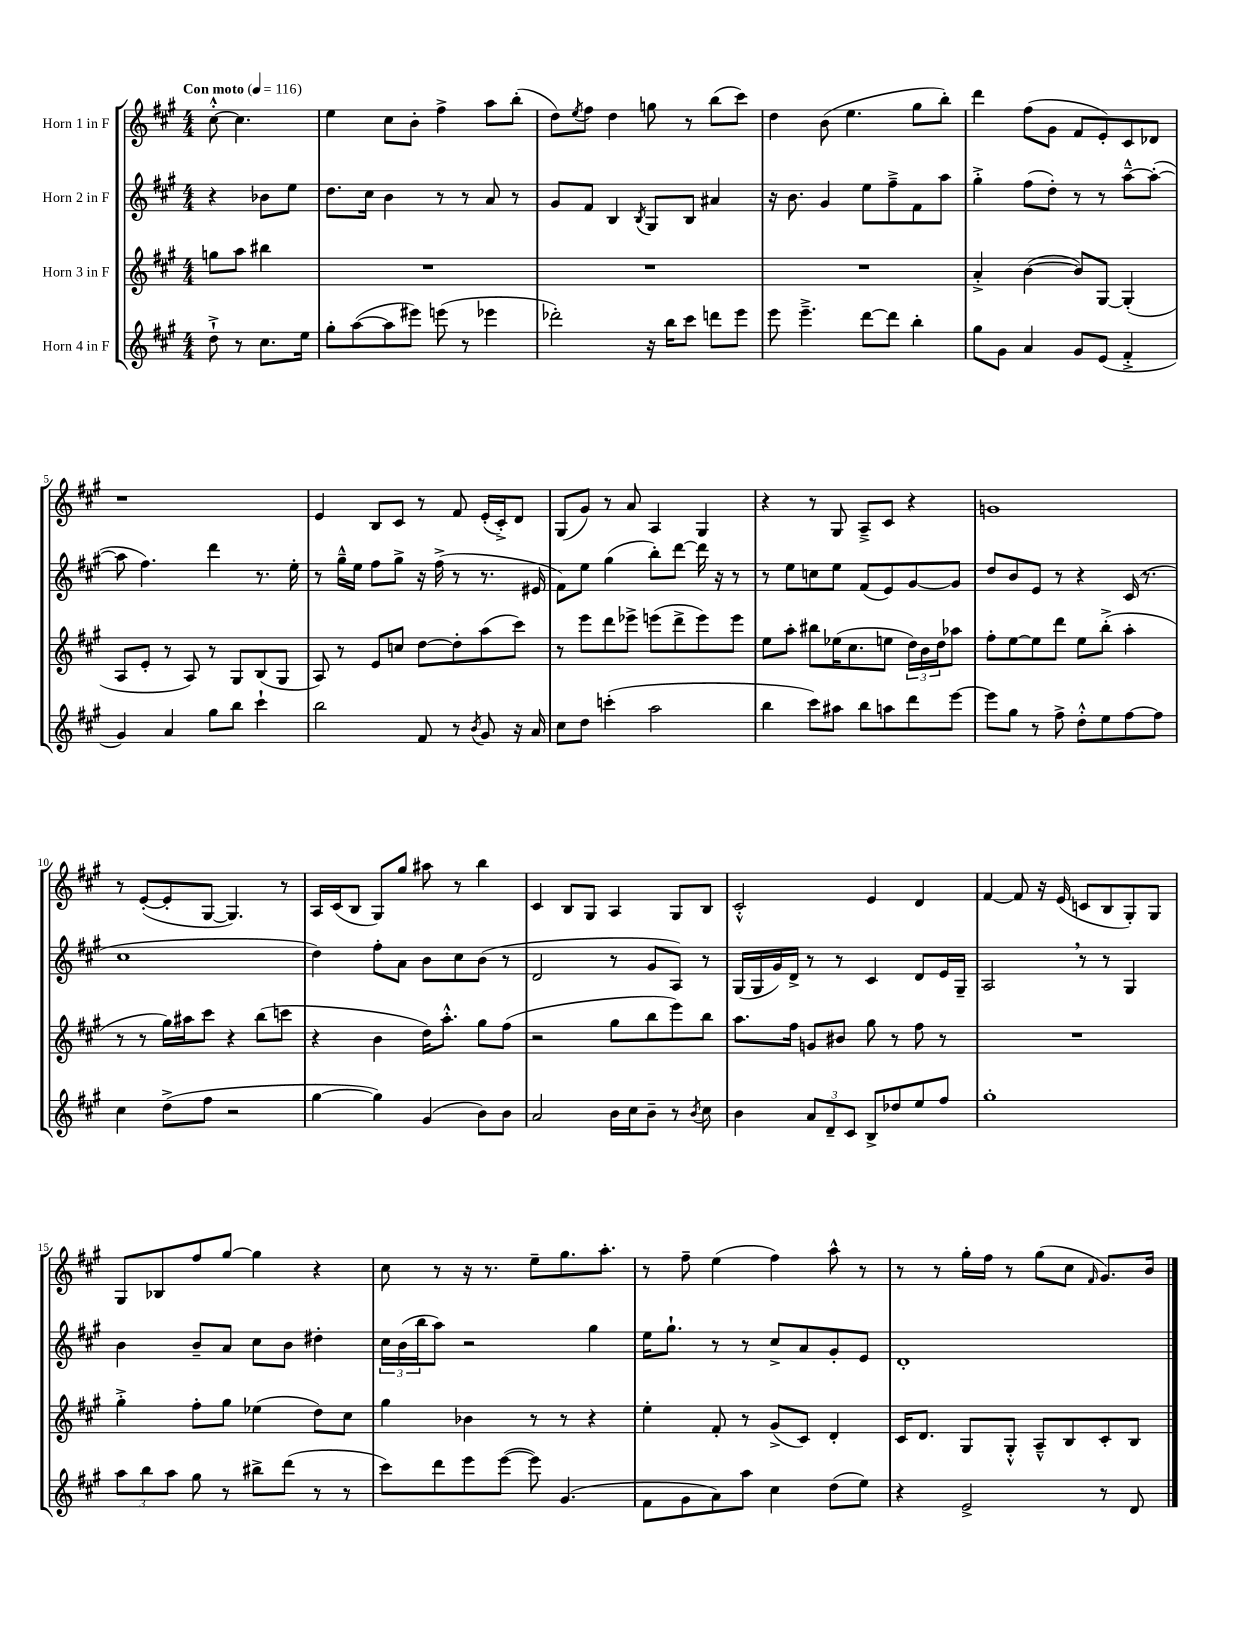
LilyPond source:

<<
\new StaffGroup <<
\new Staff = "s0" \with { instrumentName = "Horn 1 in F" } {
    \clef treble \key a \major \numericTimeSignature \time 4/4 \partial 2 \tempo "Con moto" 4 = 116
    cis''8~-.-^ cis''4. |
    e''4 cis''8 b'8-. fis''4-> a''8 b''8-.( |
    d''8) \acciaccatura { e''8 } fis''8 d''4 g''8 r8 b''8( cis'''8) |
    d''4 b'8( e''4. gis''8 b''8-.) |
    d'''4 fis''8( gis'8 fis'8 e'8-.) cis'8 des'8 |
    r1 |
    e'4 b8 cis'8 r8 fis'8 e'16-.( cis'16-.->) d'8 |
    gis8( gis'8) r8 a'8 a4 gis4 |
    r4 r8 gis8 a8---> cis'8 r4 |
    g'1 |
    r8 e'8~-.( e'8-. gis8~ gis4.) r8 |
    a16 cis'16( b8 gis8) gis''8 ais''8 r8 b''4 |
    cis'4 b8 gis8 a4 gis8 b8 |
    cis'2-.-^ e'4 d'4 |
    fis'4~ fis'8 r16 e'16( c'8 b8 gis8-.) gis8 |
    gis8 bes8 fis''8 gis''8~ gis''4 r4 |
    cis''8 r8 r16 r8. e''8-- gis''8. a''8.-. |
    r8 fis''8-- e''4( fis''4) a''8-^ r8 |
    r8 r8 gis''16-. fis''16 r8 gis''8( cis''8 \grace { fis'16 } gis'8.) b'16 \bar "|." |
}
\new Staff = "s1" \with { instrumentName = "Horn 2 in F" } {
    \clef treble \key a \major \numericTimeSignature \time 4/4 \partial 2
    r4 bes'8 e''8 |
    d''8. cis''16 b'4 r8 r8 a'8 r8 |
    gis'8 fis'8 b4 \acciaccatura { b8 } gis8 b8 ais'4 |
    r16 b'8. gis'4 e''8 fis''8---> fis'8 a''8 |
    gis''4-.-> fis''8( d''8-.) r8 r8 a''8~---^ a''8~-.( |
    a''8 fis''4.) d'''4 r8. e''16-. |
    r8 gis''16---^ e''16 fis''8 gis''8-> r16 fis''16->( r8 r8. eis'16 |
    fis'8) e''8 gis''4( b''8-.) d'''8~ d'''16 r16 r8 |
    r8 e''8 c''8 e''8 fis'8( e'8) gis'8~ gis'8 |
    d''8 b'8 e'8 r8 r4 cis'16( r8. |
    cis''1 |
    d''4) fis''8-. a'8 b'8 cis''8 b'8( r8 |
    d'2 r8 gis'8 a8) r8 |
    gis16( gis16 gis'16) d'16-> r8 r8 cis'4 d'8 e'16 gis16-- |
    a2 \breathe r8 r8 gis4 |
    b'4 b'8-- a'8 cis''8 b'8 dis''4-. |
    \tuplet 3/2 { cis''16 b'16( b''16 } a''8) r2 gis''4 |
    e''16 gis''8.-! r8 r8 cis''8-> a'8 gis'8-. e'8 |
    d'1-. \bar "|." |
}
\new Staff = "s2" \with { instrumentName = "Horn 3 in F" } {
    \clef treble \key a \major \numericTimeSignature \time 4/4 \partial 2
    g''8 a''8 bis''4 |
    R1 |
    R1 |
    R1 |
    a'4-.-> b'4~( b'8) gis8~ gis4-.( |
    a8 e'8-. r8 a8) r8 gis8 b8( gis8 |
    a8) r8 e'8 c''8 d''8~ d''8-. a''8( cis'''8) |
    r8 e'''8 d'''8 ees'''8-> e'''8( d'''8-> e'''8) e'''8 |
    e''8 a''8-. bis''8 ees''16( cis''8. e''8 \tuplet 3/2 { d''16) b'16 d''16 } aes''8 |
    fis''8-. e''8~ e''8 d'''8 e''8 b''8-.->( a''4-. |
    r8 r8 gis''16) ais''16 cis'''8 r4 b''8( c'''8 |
    r4 b'4 d''16) a''8.-.-^ gis''8 fis''8( |
    r2 gis''8 b''8 e'''8) b''8 |
    a''8. fis''16 g'8 bis'8 gis''8 r8 fis''8 r8 |
    R1 |
    gis''4-.-> fis''8-. gis''8 ees''4( d''8) cis''8 |
    gis''4 bes'4 r8 r8 r4 |
    e''4-. fis'8-. r8 gis'8->( cis'8) d'4-. |
    cis'16 d'8. gis8 gis8-.-^ a8---^ b8 cis'8-. b8 \bar "|." |
}
\new Staff = "s3" \with { instrumentName = "Horn 4 in F" } {
    \clef treble \key a \major \numericTimeSignature \time 4/4 \partial 2
    d''8-!-> r8 cis''8. e''16 |
    gis''8-. a''8~( a''8 eis'''8) e'''8( r8 ees'''4 |
    des'''2-.) r16 b''16 cis'''8 d'''8 e'''8 |
    e'''8 e'''4.---> d'''8~ d'''8 b''4-. |
    gis''8 gis'8 a'4 gis'8 e'8( fis'4-.-> |
    gis'4) a'4 gis''8 b''8 cis'''4-! |
    b''2 fis'8 r8 \acciaccatura { b'8 } gis'8 r16 a'16 |
    cis''8 d''8 c'''4-.( a''2 |
    b''4 cis'''8) ais''8 b''8 a''8 d'''8 e'''8~ |
    e'''8 gis''8 r8 fis''8-> d''8-.-^ e''8 fis''8~ fis''8 |
    cis''4 d''8->( fis''8 r2 |
    gis''4~ gis''4) gis'4( b'8) b'8 |
    a'2 b'16 cis''16 b'8-- r8 \acciaccatura { b'8 } cis''8 |
    b'4 \tuplet 3/2 { a'8 d'8-- cis'8 } b8-> des''8 e''8 fis''8 |
    gis''1-. |
    \tuplet 3/2 { a''8 b''8 a''8 } gis''8 r8 bis''8-> d'''8( r8 r8 |
    cis'''8) d'''8 e'''8 e'''8~( e'''8) gis'4.( |
    fis'8 gis'8 a'8) a''8 cis''4 d''8( e''8) |
    r4 e'2-> r8 d'8 \bar "|." |
}
>>
>>
